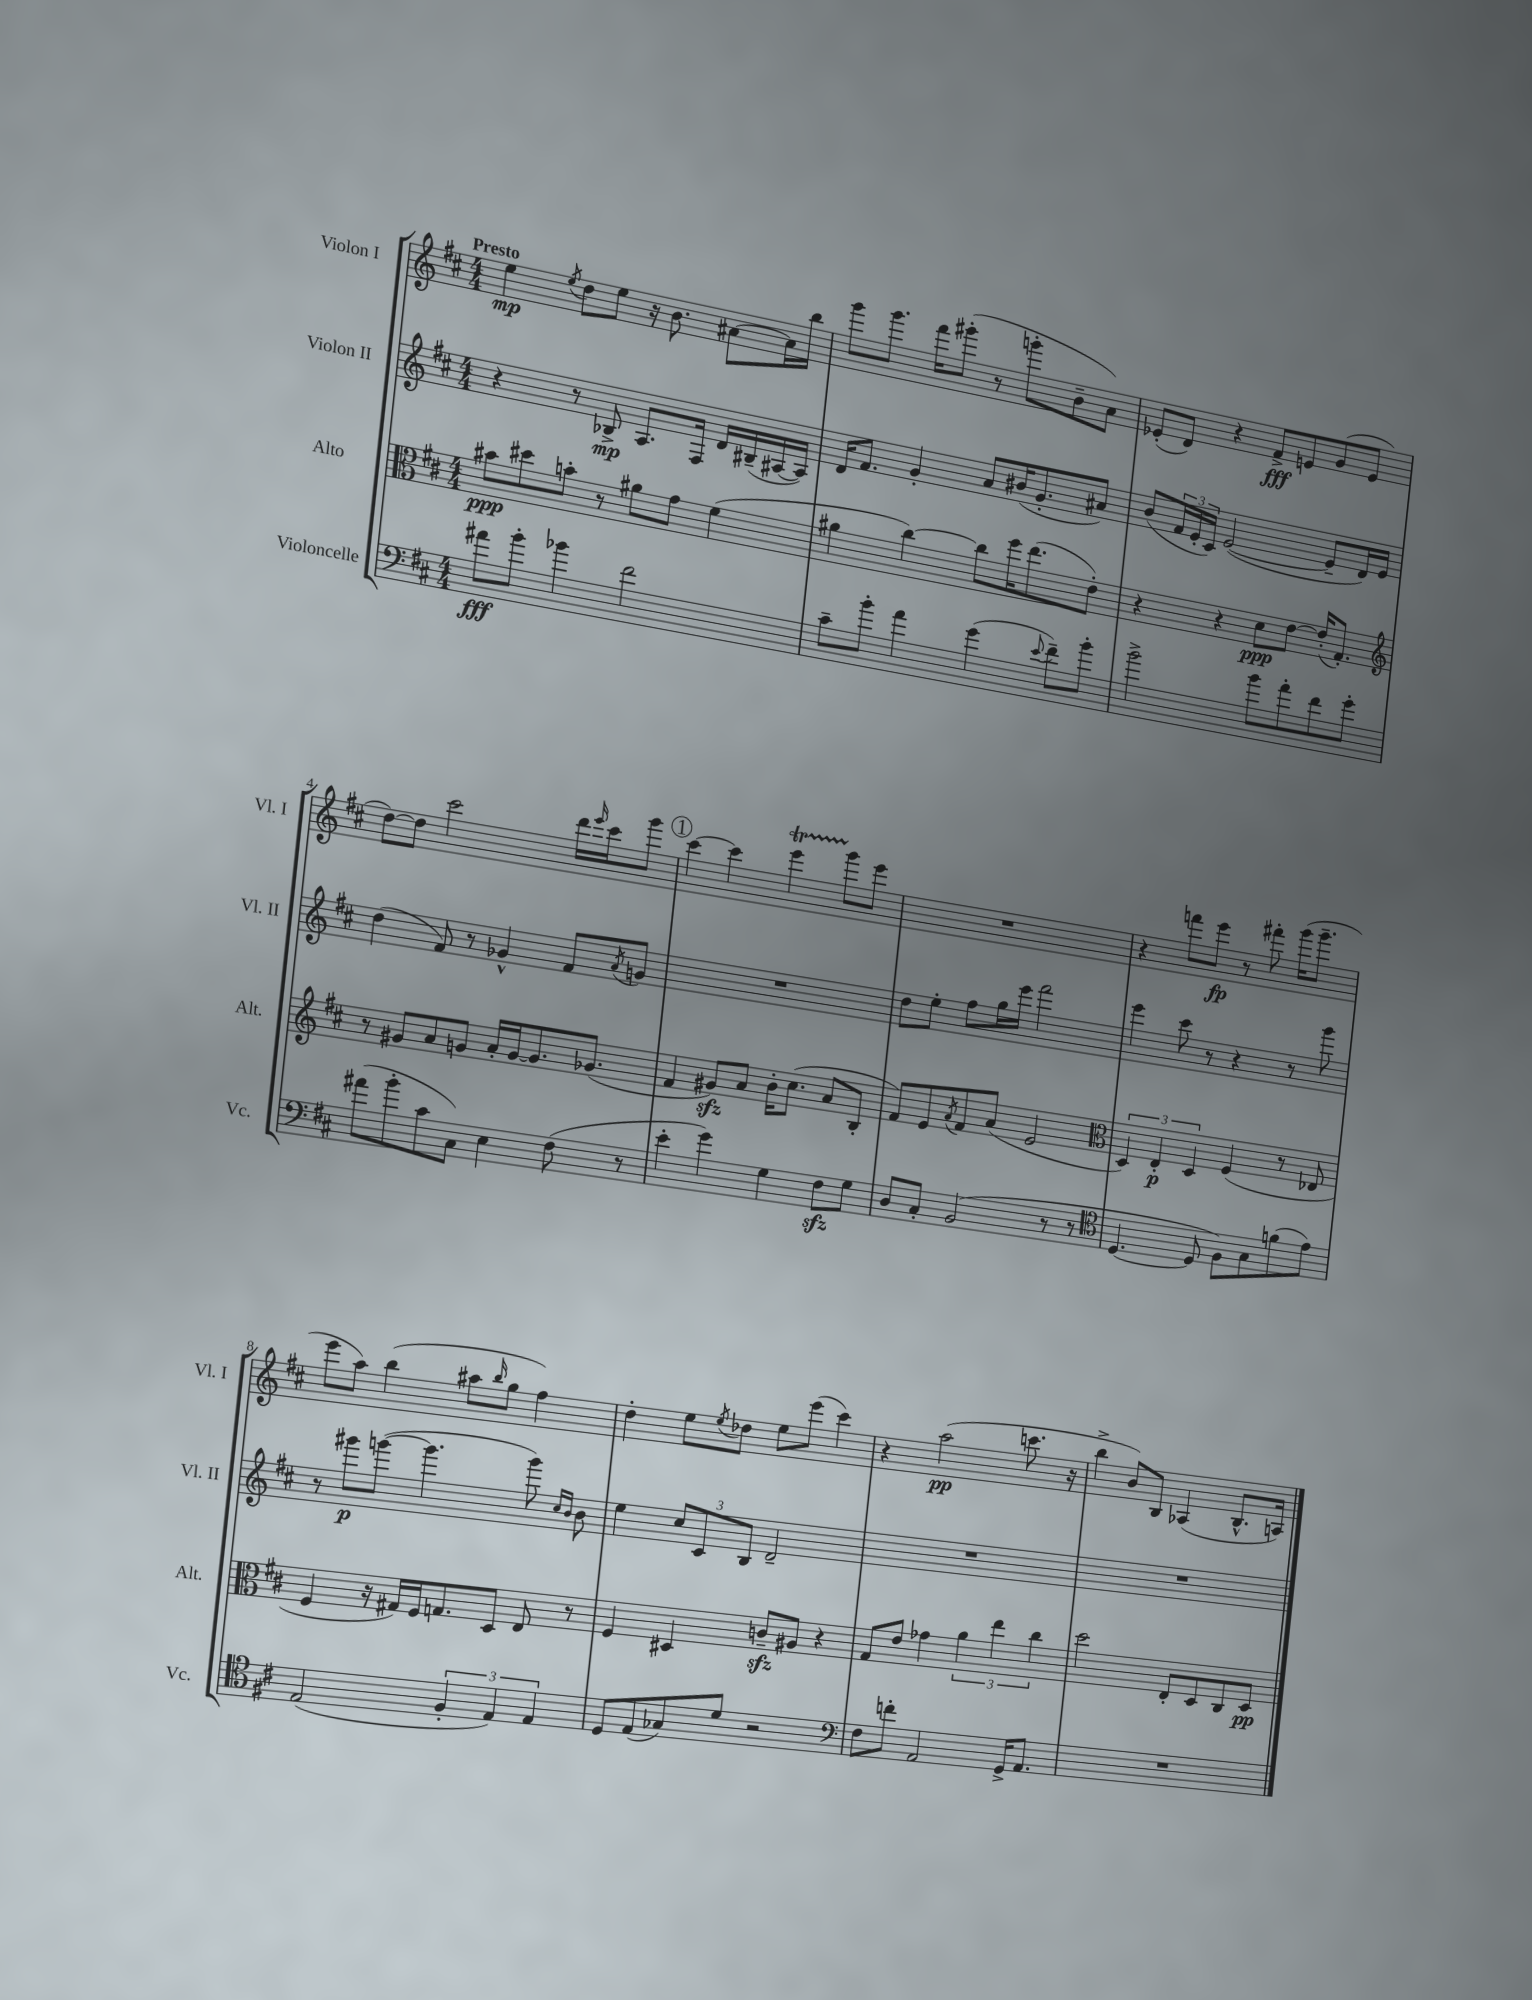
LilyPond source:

<<
\new StaffGroup <<
\new Staff = "s0" \with { instrumentName = "Violon I" shortInstrumentName = "Vl. I" } {
    \clef treble \key d \major \numericTimeSignature \time 4/4 \tempo "Presto"
    e''4\mp \acciaccatura { e''8 } d''8 e''8 r16 b'8. ais'8~ ais'16 b''16 |
    g'''8 g'''8. fis'''16 gis'''8-.( r8 g'''8-. b'8-- a'8) |
    ees'8-.( d'8) r4 fis'8->\fff e'8 g'8( e'8 |
    d''8~) d''8 cis'''2 d'''16 \grace { e'''16 } cis'''16 g'''8 |
    \mark \markup { \circle "1" } cis'''4~ cis'''4 e'''4\startTrillSpan g'''8\stopTrillSpan e'''8 |
    R1 |
    r4 f'''8 e'''8\fp r8 fis'''8-. g'''16( g'''8.-- |
    e'''8 a''8) b''4( ais''8 \grace { b''16 } g''8 fis''4) |
    d''4-. e''8 \acciaccatura { e''8 } des''8 e''8 e'''8( cis'''4) |
    r4 a''2\pp( c'''8. r16 |
    b''4-> b'8) b8 aes4( b8.-^ a16) \bar "|." |
}
\new Staff = "s1" \with { instrumentName = "Violon II" shortInstrumentName = "Vl. II" } {
    \clef treble \key d \major \numericTimeSignature \time 4/4
    r4 r8 bes8->\mp a8. fis16 d'16 bis16--( ais16~ ais16) |
    d'16 fis'8. g'4-. a'8 bis'16( g'8.-. ais'8) |
    b'8( \tuplet 3/2 { fis'16 e'16-. cis'16) } e'2~( e'8-- d'16) e'16 |
    d''4( fis'8) r8 ges'4-^ fis'8 \acciaccatura { a'8 } g'8 |
    \mark \markup { \circle "1" } R1 |
    d''8 e''8-. fis''8 g''16 e'''16 fis'''2 |
    e'''4 cis'''8 r8 r4 r8 g'''8 |
    r8 gis'''8\p g'''8~( g'''4. g'''8) \grace { cis''16 b'16 } b'8 |
    e''4 \tuplet 3/2 { cis''8 cis'8 b8 } d'2-- |
    R1 |
    R1 \bar "|." |
}
\new Staff = "s2" \with { instrumentName = "Alto" shortInstrumentName = "Alt." } {
    \clef alto \key d \major \numericTimeSignature \time 4/4
    bis'8\ppp dis''8 b'8-. r8 ais'8 g'8 fis'4( |
    ais'4 cis''4~) cis''8 fis''16 e''8.( e'8-.) |
    r4 r4 d'8\ppp e'8~ e'16-.( g8.-.) |
    \clef treble r8 gis'8 a'8 g'8 a'16-. g'16~ g'8. ges'8.( |
    \mark \markup { \circle "1" } fis'4 gis'8\sfz) a'8 b'16-. cis''8.( a'8 b8-. |
    fis'8) e'8 \acciaccatura { a'8 } fis'8 a'8( e'2 |
    \clef alto \tuplet 3/2 { d4) e4-.\p d4 } fis4( r8 ees8 |
    fis4 r16 gis16) fis16 g8. d8 e8 r8 |
    fis4 dis4 c'8--\sfz ais8 r4 |
    g8 e'8 ges'4 \tuplet 3/2 { a'4 e''4 cis''4 } |
    d''2 e8-. d8 cis8 d8\pp \bar "|." |
}
\new Staff = "s3" \with { instrumentName = "Violoncelle" shortInstrumentName = "Vc." } {
    \clef bass \key d \major \numericTimeSignature \time 4/4
    ais'8\fff b'8-. bes'4 fis'2 |
    cis'8-- b'8-. a'4 g'4( \appoggiatura { e'8 } fis'8--) b'8-. |
    b'2-> b'8 a'8-. fis'8 g'8-. |
    ais'8( b'8-. cis'8 cis8) e4 fis8( r8 |
    \mark \markup { \circle "1" } e'4-. g'4) g4 fis8\sfz g8 |
    d8 cis8-. b,2( r8 r8 |
    \clef tenor d4.~ d8 fis8) g8 f'8( e'8) |
    e2( \tuplet 3/2 { fis4-. e4) e4 } |
    d8 e8( ges8) d'8 r2 |
    \clef bass fis8 f'8-. a,2 g,16-> a,8. |
    R1 \bar "|." |
}
>>
>>
